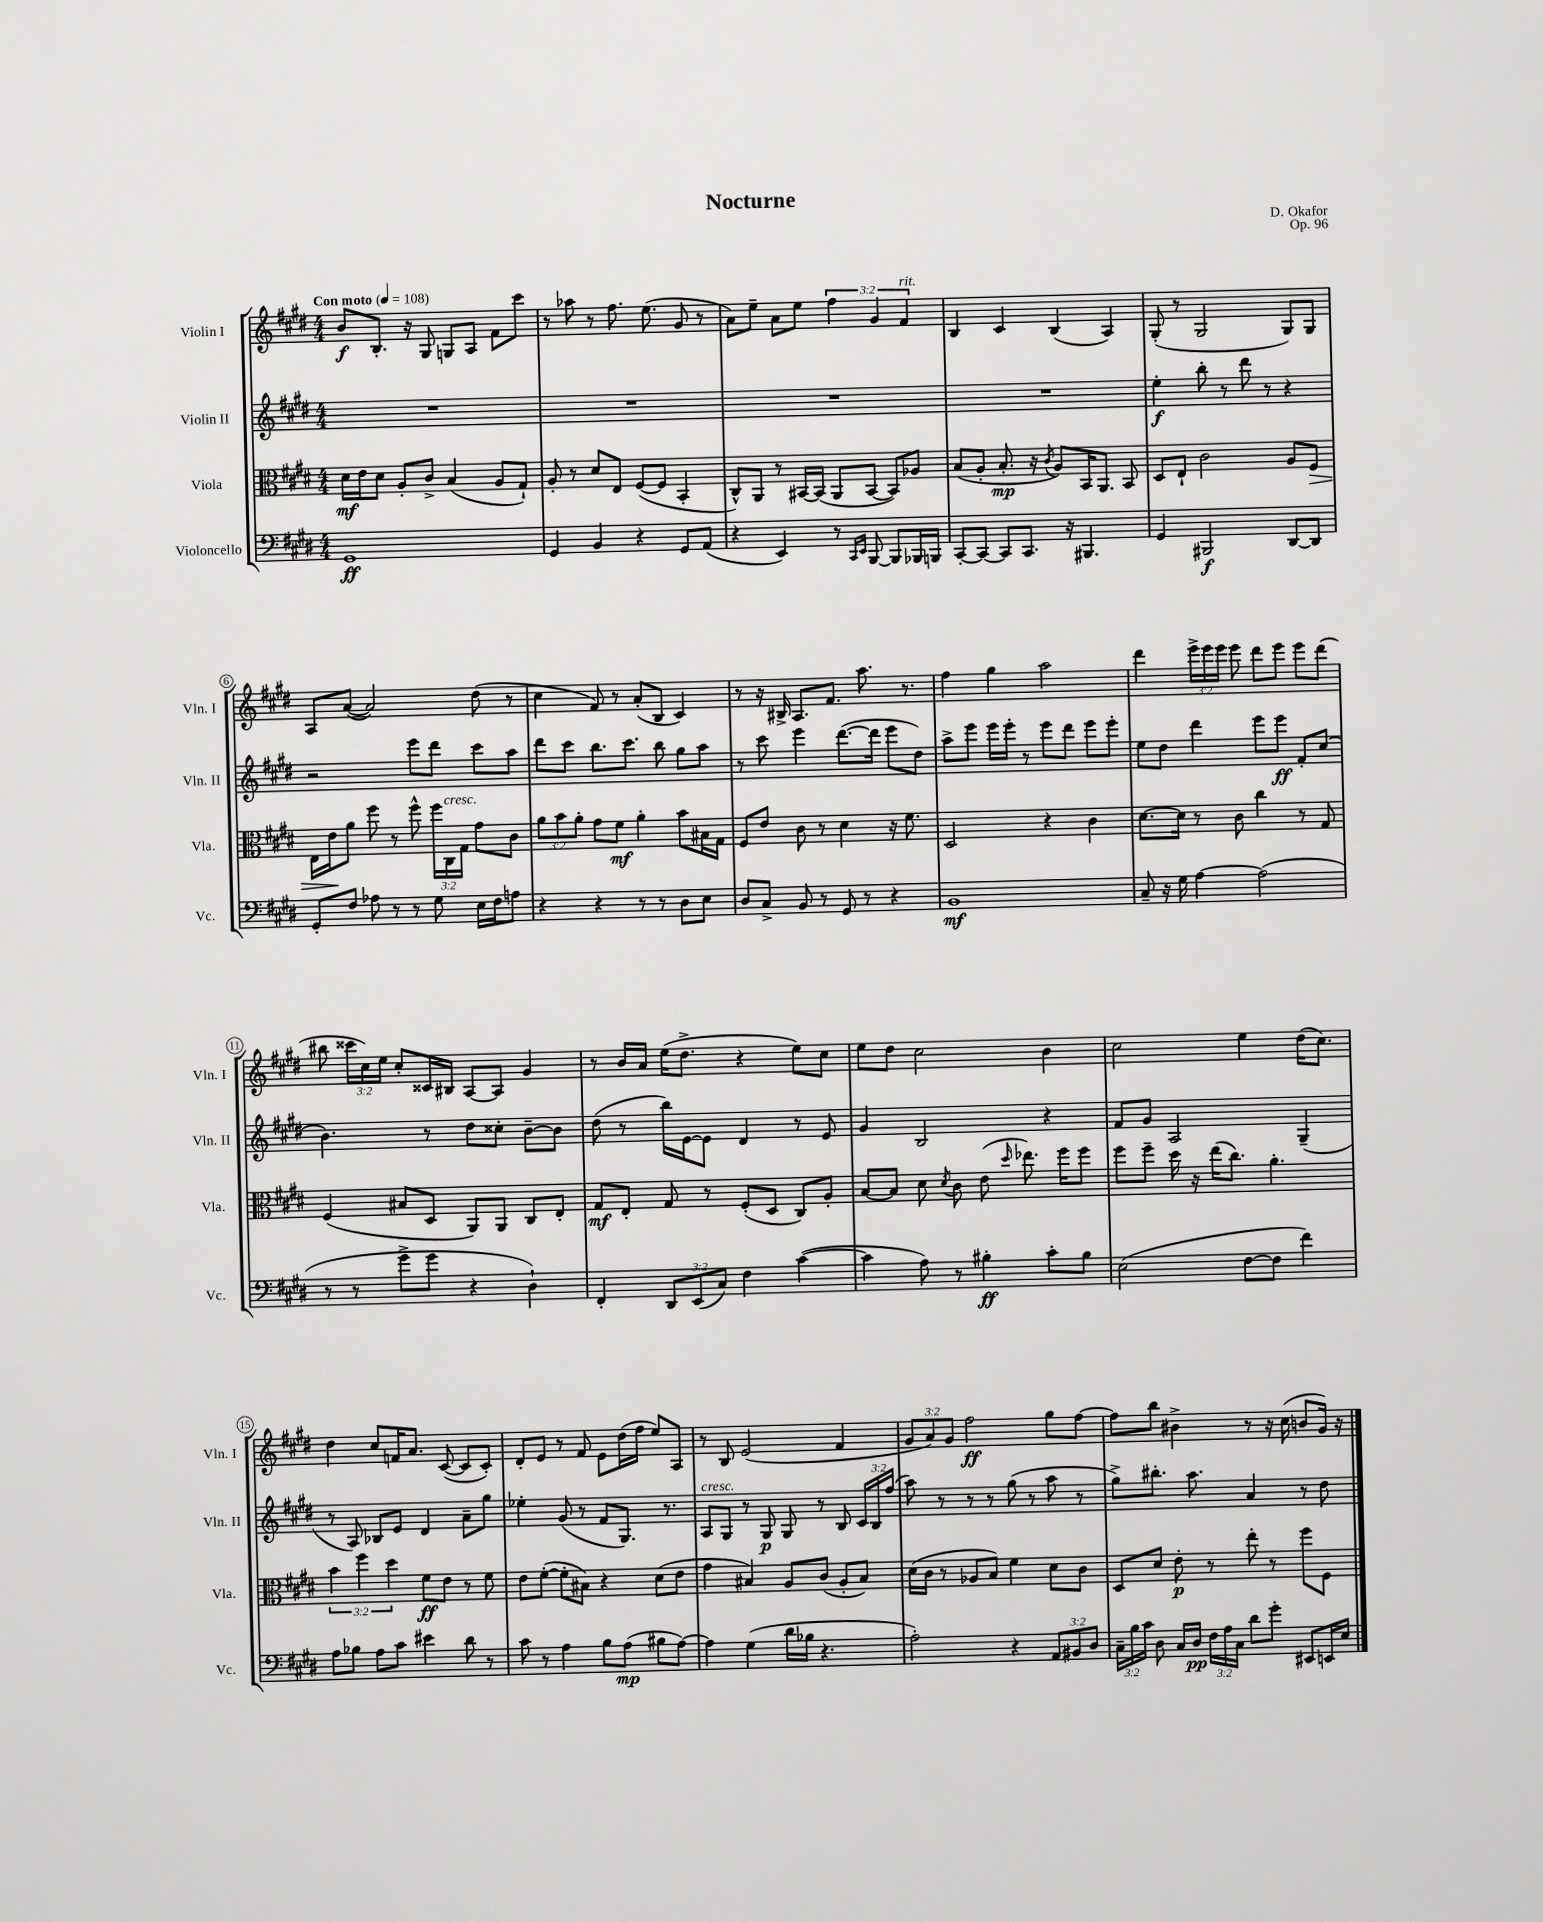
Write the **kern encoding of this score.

**kern	**dynam	**kern	**dynam	**kern	**dynam	**kern	**dynam
*part4	*part4	*part3	*part3	*part2	*part2	*part1	*part1
*staff4	*staff4	*staff3	*staff3	*staff2	*staff2	*staff1	*staff1
*I"Violoncello	*	*I"Viola	*	*I"Violin II	*	*I"Violin I	*
*I'Vc.	*	*I'Vla.	*	*I'Vln. II	*	*I'Vln. I	*
*clefF4	*	*clefC3	*	*clefG2	*	*clefG2	*
*k[f#c#g#d#]	*	*k[f#c#g#d#]	*	*k[f#c#g#d#]	*	*k[f#c#g#d#]	*
*M4/4	*	*M4/4	*	*M4/4	*	*M4/4	*
*MM108	*	*MM108	*	*MM108	*	*MM108	*
=1	=1	=1	=1	=1	=1	=1	=1
!	!	!	!	!	!	!LO:TX:a:B:t=Con moto	!
1GG#	ff	16d#\LL	mf	1r	.	8b/L	f
.	.	16e\J	.	.	.	.	.
.	.	8d#\J	.	.	.	8.B'/J	.
.	.	8A'/L	.	.	.	.	.
.	.	.	.	.	.	16r	.
.	.	8c#^/J	.	.	.	8G#/	.
.	.	(4B/	.	.	.	8Gn/L	.
.	.	.	.	.	.	8A/J	.
.	.	8A/L	.	.	.	8f#\L	.
.	.	8G#`/J)	.	.	.	8ccc#\J	.
=2	=2	=2	=2	=2	=2	=2	=2
4GG#/	.	8A'/	.	1r	.	8r	.
.	.	8r	.	.	.	8aa-X\	.
4BB/	.	8d#/L	.	.	.	8r	.
.	.	8E/J	.	.	.	8.ff#\	.
4r	.	([8F#/L	.	.	.	.	.
.	.	.	.	.	.	(8.ee\	.
.	.	8F#/J]	.	.	.	.	.
8GG#/L	.	4BB'/	.	.	.	8g#/	.
(8AA/J	.	.	.	.	.	8r	.
=3	=3	=3	=3	=3	=3	=3	=3
4r	.	8C#^^/L)	.	1r	.	8a\L)	.
.	.	8AA/J	.	.	.	8ee~\J	.
4EE/)	.	8r	.	.	.	8a\L	.
.	.	[16BB#X/LL	.	.	.	8ee\J	.
.	.	(16BB#/JJ]	.	.	.	.	.
8r	.	8AA/L	.	.	.	6ff#\	.
16qqCC#/LL	.	.	.	.	.	.	.
16qqEE/JJ	.	.	.	.	.	.	.
[8BBB/	.	[8BB#/J	.	.	.	.	.
.	.	.	.	.	.	6g#/	.
8BBB/L]	.	8BB#/L])	.	.	.	.	.
!	!	!	!	!	!	!LO:TX:a:i:t=rit.	!
.	.	.	.	.	.	6f#/	.
16BBB-X/L	.	8A-X/J	.	.	.	.	.
16BBBn/JJ	.	.	.	.	.	.	.
=4	=4	=4	=4	=4	=4	=4	=4
[8CC#'/L	.	(8B/L	.	1r	.	4B/	.
8CC#/J_	.	8A'/J	.	.	.	.	.
8CC#/L]	.	8.B'/	mp	.	.	4c#/	.
8.CC#/J	.	.	.	.	.	.	.
.	.	16r	.	.	.	.	.
.	.	8qc#/	.	.	.	.	.
.	.	8A/L)	.	.	.	(4B/	.
16r	.	.	.	.	.	.	.
4.BBB#X/	.	16BB/K	.	.	.	.	.
.	.	8.AA/J	.	.	.	.	.
.	.	.	.	.	.	4A/)	.
.	.	8BB/	.	.	.	.	.
=5	=5	=5	=5	=5	=5	=5	=5
4GG#/	.	8D#/L	.	4ee'\	f	(8G#'/	.
.	.	8E`/J	.	.	.	8r	.
2BBB#X/	f	2c#\	.	8bb'\	.	2G#/	.
.	.	.	.	8r	.	.	.
.	.	.	.	8ddd#\	.	.	.
.	.	.	.	8r	.	.	.
[8DD#/L	.	8A/L	.	4r	.	8G#/L)	.
!	!	!	!LO:HP:b	!	!	!	!
8DD#/J]	.	8F#/J	>	.	.	8G#/J	.
!!LO:LB:g=z
=6	=6	=6	=6	=6	=6	=6	=6
8GG#'/L	.	16E\LL	.	2r	.	8A/L	.
.	.	16e\J	.	.	.	.	.
8F#/J	.	8a\J	]	.	.	([8a/J	.
8A-X\	.	8ff#\	.	.	.	2a/])	.
8r	.	8r	.	.	.	.	.
8r	.	8ff#^^\	.	8eee\L	.	.	.
8G#\	.	24ff#\LL	.	8ddd#\J	.	.	.
!	!	!LO:TX:a:i:t=cresc.	!	!	!	!	!
.	.	24C#\	.	.	.	.	.
.	.	24G#\JJ	.	.	.	.	.
16E\LL	.	8g#\L	.	8ccc#\L	.	(8dd#\	.
16F#\J	.	.	.	.	.	.	.
8An\J	.	8c#\J	.	8aa\J	.	8r	.
=7	=7	=7	=7	=7	=7	=7	=7
4r	.	12a\L	.	8ddd#\L	.	4cc#\	.
.	.	12b\	.	.	.	.	.
.	.	.	.	8ccc#\J	.	.	.
.	.	12a'\J	.	.	.	.	.
4r	.	8g#\L	.	8.bb\L	.	8f#/)	.
.	.	8f#\J	mf	.	.	8r	.
.	.	.	.	8.ccc#\J	.	.	.
8r	.	4a'\	.	.	.	(8a'/L	.
8r	.	.	.	8bb\	.	8B/J	.
8D#\L	.	8b\L	.	8gg#\L	.	4c#/)	.
8E\J	.	16B#X\L	.	8aa\J	.	.	.
.	.	16G#\JJ	.	.	.	.	.
=8	=8	=8	=8	=8	=8	=8	=8
8D#/L	.	8F#/L	.	8r	.	8r	.
8C#^/J	.	8e/J	.	8ccc#\	.	16r	.
.	.	.	.	.	.	16B#X^/	.
8BB/	.	8c#\	.	4eee\	.	8.A/L	.
8r	.	8r	.	.	.	.	.
.	.	.	.	.	.	8.f#/J	.
8GG#/	.	4d#\	.	([8.ddd#\L	.	.	.
8r	.	.	.	.	.	8.aa\	.
.	.	.	.	16ddd#\Jk]	.	.	.
4r	.	16r	.	8eee\L	.	.	.
.	.	8.f#\	.	.	.	8.r	.
.	.	.	.	8dd#\J)	.	.	.
=9	=9	=9	=9	=9	=9	=9	=9
1BB	mf	2D#/	.	8aa^\L	.	4ff#\	.
.	.	.	.	8eee\J	.	.	.
.	.	.	.	16eee\LL	.	4gg#\	.
.	.	.	.	16eee'\JJ	.	.	.
.	.	.	.	8r	.	.	.
.	.	4r	.	8eee\L	.	2aa\	.
.	.	.	.	8ddd#\J	.	.	.
.	.	4c#\	.	8eee\L	.	.	.
.	.	.	.	8eee'\J	.	.	.
=10	=10	=10	=10	=10	=10	=10	=10
8C#~/	.	[8.d#\L	.	8ee\L	.	4ddd#\	.
16r	.	.	.	8dd#\J	.	.	.
16G#\	.	16d#\Jk]	.	.	.	.	.
[4A\	.	8r	.	4ddd#\	.	24eee^\LL	.
.	.	.	.	.	.	24eee\	.
.	.	.	.	.	.	24eee\JJ	.
.	.	8c#\	.	.	.	8eee\	.
(2A\]	.	4cc#\	.	8eee\L	.	8ddd#\L	.
.	.	.	.	8eee\J	ff	8eee\J	.
.	.	8r	.	8f#'/L	.	8eee\L	.
.	.	8G#/	.	(8cc#/J	.	(8ddd#\J	.
!!LO:LB:g=z
=11	=11	=11	=11	=11	=11	=11	=11
8r	.	(4F#/	.	4.b\)	.	8bb#X\	.
8r	.	.	.	.	.	24ccc##X\LL	.
.	.	.	.	.	.	24cc#\)	.
.	.	.	.	.	.	24ee\JJ	.
8g#^\L	.	8B#X/L	.	.	.	8cc#'/L	.
8g#\J	.	8D#/J	.	8r	.	16c##X/L	.
.	.	.	.	.	.	16B#X/JJ	.
4r	.	8AA/L)	.	8dd#\L	.	[8A/L	.
.	.	8AA/J	.	8cc##X'\J	.	8A/J]	.
4D#`\)	.	8C#/L	.	[8b~\L	.	4g#/	.
.	.	8E'/J	.	8b\J]	.	.	.
=12	=12	=12	=12	=12	=12	=12	=12
4FF#'/	.	8G#/L	mf	(8dd#\	.	8r	.
.	.	8E'/J	.	8r	.	16b/LL	.
.	.	.	.	.	.	16a/JJ	.
12DD#/L	.	8G#/	.	16bb\LL)	.	(16ee\KL	.
.	.	.	.	[16e\J	.	8.dd#^\J	.
(12EE/	.	.	.	.	.	.	.
.	.	8r	.	8e\J]	.	.	.
12C#/J)	.	.	.	.	.	.	.
4F#\	.	(8F#'/L	.	4d#/	.	4r	.
.	.	8D#/J	.	.	.	.	.
([4c#\	.	8C#/L)	.	8r	.	8ee\L)	.
.	.	8A'/J	.	8e/	.	8cc#\J	.
=13	=13	=13	=13	=13	=13	=13	=13
4c#\]	.	[8B/L	.	4g#/	.	8ee\L	.
.	.	8B/J]	.	.	.	8dd#\J	.
8A\)	.	8d#\	.	2B/	.	2cc#\	.
.	.	8qd#/	.	.	.	.	.
8r	.	8c#\	.	.	.	.	.
4B#X'\	ff	(8e\	.	.	.	.	.
.	.	16qqdd#/	.	.	.	.	.
.	.	8.ee-X\)	.	.	.	.	.
8c#'\L	.	.	.	4r	.	4b\	.
.	.	16ff#\KL	.	.	.	.	.
8B#\J	.	8ff#\J	.	.	.	.	.
=14	=14	=14	=14	=14	=14	=14	=14
(2E\	.	8ff#\L	.	8f#/L	.	2cc#\	.
.	.	8ff#~\J	.	8g#/J	.	.	.
.	.	16dd#\	.	2A/	.	.	.
.	.	16r	.	.	.	.	.
.	.	(16ee\KL	.	.	.	.	.
.	.	8.cc#\J)	.	.	.	.	.
[8F#\L	.	.	.	.	.	4ee\	.
8F#\J]	.	4.a'\	.	.	.	.	.
4f#\)	.	.	.	(4G#~/	.	(16dd#\KL	.
.	.	.	.	.	.	8.cc#\J)	.
!!LO:LB:g=z
=15	=15	=15	=15	=15	=15	=15	=15
8A\L	.	6b\	.	8r	.	4dd#\	.
8B-X\J	.	.	.	8A/)	.	.	.
.	.	6ff#\	.	.	.	.	.
8A\L	.	.	.	8B-X/L	.	8cc#/L	.
.	.	6dd#\	.	.	.	.	.
8c#\J	.	.	.	8e/J	.	16fn/K	.
.	.	.	.	.	.	8.a/J	.
4e#X\	.	8f#\L	ff	4d#/	.	.	.
.	.	8e\J	.	.	.	([8c#/	.
8d#\	.	8r	.	8a~\L	.	8c#/L]	.
8r	.	8f#\	.	8gg#\J	.	8c#'/J)	.
=16	=16	=16	=16	=16	=16	=16	=16
8c#\	.	8e\L	.	4ee-X'\	.	8d#'/L	.
8r	.	([8f#'\J	.	.	.	8e/J	.
4A\	.	8f#'\L]	.	(8g#/	.	8r	.
.	.	8B#X\J)	.	8r	.	8f#/	.
8B\L	.	4r	.	8f#/L	.	8e\L	.
(8A\J	mp	.	.	8.G#/J)	.	(16dd#\L	.
.	.	.	.	.	.	16ff#\JJ	.
8B#X\L	.	(8d#\L	.	.	.	8ee/L)	.
.	.	.	.	8.r	.	.	.
[8A\J)	.	8e\J	.	.	.	8A/J	.
=17	=17	=17	=17	=17	=17	=17	=17
!	!	!	!	!LO:TX:a:i:t=cresc.	!	!	!
4A\]	.	4g#\	.	8A/L	.	8r	.
.	.	.	.	8G#/J	.	8B/	.
(4G#\	.	4B#X/)	.	8r	.	(2e/	.
.	.	.	.	8G#/	p	.	.
16d#\LL	.	8A/L	.	8G#/	.	.	.
16B-X\JJ	.	.	.	.	.	.	.
4.r	.	(8c#/J	.	8r	.	.	.
.	.	8A'/L	.	8B/	.	4f#/	.
.	.	8B#/J)	.	24c#/LL	.	.	.
.	.	.	.	24B/	.	.	.
.	.	.	.	(24ff#/JJ	.	.	.
=18	=18	=18	=18	=18	=18	=18	=18
2A'\)	.	(16d#\LL	.	8aa\)	.	12g#/L	.
.	.	16c#\JJ	.	.	.	.	.
.	.	.	.	.	.	12a/)	.
.	.	8r	.	8r	.	.	.
.	.	.	.	.	.	12g#/J	.
.	.	8A-X/L	.	8r	.	2ff#\	ff
.	.	8B/J)	.	8r	.	.	.
4r	.	4f#\	.	(8gg#\	.	.	.
.	.	.	.	8r	.	.	.
12AA/L	.	8d#\L	.	8aa\	.	8gg#\L	.
12BB#X/	.	.	.	.	.	.	.
.	.	8c#\J	.	8r	.	[8ff#\J	.
12D#/J	.	.	.	.	.	.	.
=19	=19	=19	=19	=19	=19	=19	=19
24C#~\LL	.	8D#/L	.	8gg#^\L)	.	8ff#\L]	.
24B\	.	.	.	.	.	.	.
24c#\JJ	.	.	.	.	.	.	.
8D#\	.	8d#/J	.	8.bb#X'\J	.	8bb\J	.
16C#/LL	.	8e'\	p	.	.	4b#X^\	.
16D#/JJ	pp	.	.	8.aa\	.	.	.
24F#\LL	.	8r	.	.	.	.	.
24A\	.	.	.	.	.	.	.
24C#\JJ	.	.	.	.	.	.	.
8d#\L	.	8ee'\	.	4a/	.	8r	.
8g#'\J	.	8r	.	.	.	16r	.
.	.	.	.	.	.	(16cc#\	.
8EE#X/L	.	8ff#\L	.	8r	.	8bn/L	.
16EEn/L	.	8F#\J	.	8dd#\	.	16g#/Jk)	.
16E/JJ	.	.	.	.	.	16r	.
==	==	==	==	==	==	==	==
*-	*-	*-	*-	*-	*-	*-	*-
